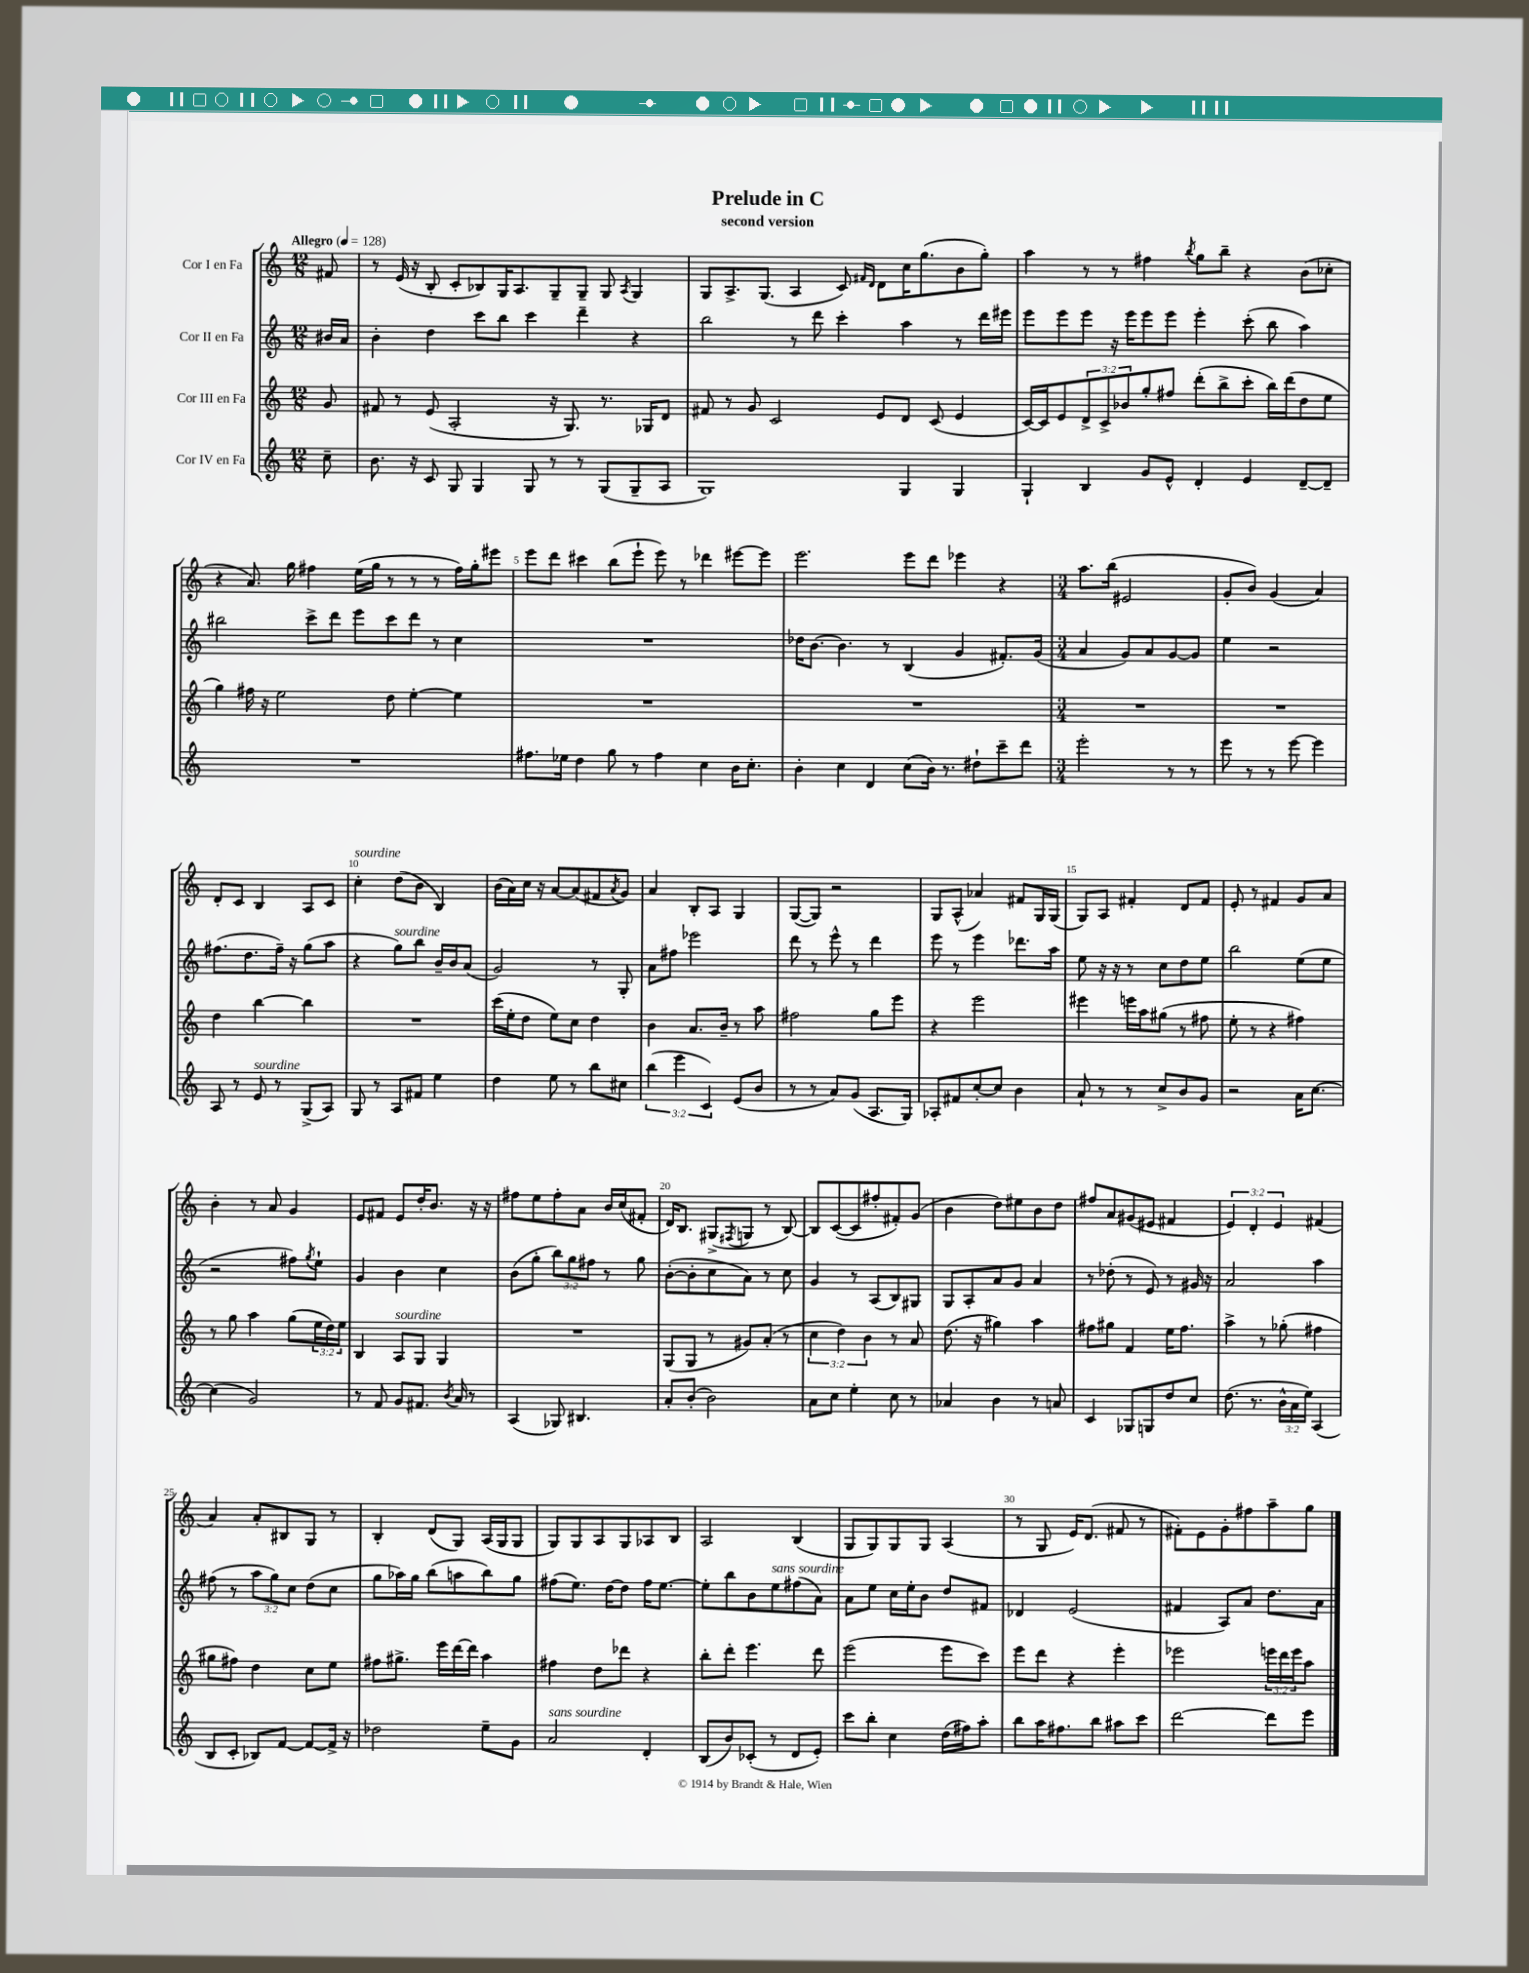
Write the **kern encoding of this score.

**kern	**kern	**kern	**kern
*part4	*part3	*part2	*part1
*staff4	*staff3	*staff2	*staff1
*I"Cor IV en Fa	*I"Cor III en Fa	*I"Cor II en Fa	*I"Cor I en Fa
*clefG2	*clefG2	*clefG2	*clefG2
*k[]	*k[]	*k[]	*k[]
*M12/8	*M12/8	*M12/8	*M12/8
*MM128	*MM128	*MM128	*MM128
=	=	=	=
!	!	!	!LO:TX:a:B:t=Allegro
8cc~\	8g/	16b#X/LL	8f#X/
.	.	16a/JJ	.
=1	=1	=1	=1
8.b\	8f#X/	4b'\	8r
.	8r	.	(16e/
16r	.	.	16r
8c/	(8e/	4dd\	8B'/
8G/	2A'/	.	8c'/L
4G/	.	8ccc\L	8B-X/)
.	.	8bb\J	16G/K
.	.	.	8.A/
8G/	.	4ccc\	.
8r	16r	.	8G~/
.	8.G/)	.	.
8r	.	4ddd~\	8G~/J
(8G/L	8.r	.	8G/
.	.	.	8qA/
8G~/	.	4r	4G/
.	16G-X/KL	.	.
8A/J	8d/J	.	.
=2	=2	=2	=2
1G)	8f#X/	2bb\	8G/L
.	8r	.	8.A^/
.	8g/	.	.
.	.	.	(8.G/J
.	2c/	.	.
.	.	8r	4A/
.	.	8ddd\	.
.	.	4ccc'\	8c/)
.	.	.	16qqf#X/LL
.	.	.	16qqd/JJ
.	8e/L	.	8d\L
4G/	8d/J	4aa\	16cc\K
.	.	.	(8.gg\
.	(8c/	.	.
4G/	4e/	8r	8b\
.	.	16ddd\LL	8gg'\J)
.	.	16eee#X\JJ	.
=3	=3	=3	=3
4G`/	[16c/LL)	8eee\L	4aa\
.	16c/J]	.	.
.	8e/	8eee\	.
4B/	12d^/	8eee\J	8r
.	12c^/	.	.
.	.	16r	8r
.	12b-X/	.	.
.	.	16eee\KL	.
8g/L	8gg'/	8eee\	4ff#X\
8e^^/J	8ff#X/J	8eee\J	.
.	.	.	8qbb/
4d'/	(8ddd'\L	4eee'\	8gg\L
.	8bb^\	.	8bb~\J
4e/	8ccc'\J	(8ccc'\	4r
.	16bb\LL)	8bb\	.
.	(16ddd\J	.	.
[8d~/L	8dd\	4aa\)	(8b\L
8d~/J]	8ee\J	.	8cc-X'\J
!!LO:LB:g=z
=4	=4	=4	=4
1.r	4gg\)	2bb#X\	4r
.	16ff#X\	.	8.a/)
.	16r	.	.
.	2ee\	.	.
.	.	.	16gg\
.	.	8ccc^\L	4ff#X\
.	.	8ddd\J	.
.	.	8eee\L	(16ee\LL
.	.	.	16gg\JJ
.	8dd\	8ccc\	8r
.	[4ee'\	8ddd\J	8r
.	.	8r	8r
.	4ee\]	4cc\	16ff#\LL)
.	.	.	16gg'\J
.	.	.	8eee#X\J
=5	=5	=5	=5
8.ff#X\L	1.r	1.r	8eee\L
.	.	.	8ddd\J
16ee-X\Jk	.	.	.
4dd\	.	.	4ccc#X\
8gg\	.	.	(8bb\L
8r	.	.	8eee`\J
4ff#\	.	.	8eee\)
.	.	.	8r
4cc\	.	.	4ddd-X\
16b\KL	.	.	[8eee#X\L
8.cc'\J	.	.	.
.	.	.	8eee#\J]
=6	=6	=6	=6
4b'\	1.r	16dd-X\KL	2.eee\
.	.	[8.b\J	.
4cc\	.	4.b\]	.
4d/	.	.	.
.	.	8r	.
(8cc\L	.	(4B/	8eee\L
16b\Jk)	.	.	8ddd\J
8.r	.	.	.
.	.	4g/	4eee-X\
8dd#X`\L	.	.	.
8ccc~\	.	8.f#X'/L)	4r
8ddd\J	.	.	.
.	.	(16g/Jk	.
=7	=7	=7	=7
*M3/4	*M3/4	*M3/4	*M3/4
2eee'\	2.r	4a/	8.aa\L
.	.	.	(16bb\Jk
.	.	8g/L)	2e#X/
.	.	8a/	.
8r	.	[8g/	.
8r	.	8g/J]	.
=8	=8	=8	=8
8eee\	2.r	4ee\	8g'/L
8r	.	.	8b/J)
8r	.	2r	(4g/
[8eee\	.	.	.
4eee\]	.	.	4a/)
!!LO:LB:g=z
=9	=9	=9	=9
8A/	4dd\	(8.ff#X\L	8d'/L
8r	.	.	8c/J
.	.	8.dd\	.
!LO:TX:a:i:t=sourdine	!	!	!
8e/	[4bb\	.	4B/
8r	.	16ff#~\Jk)	.
.	.	16r	.
(8G^/L	4bb\]	(8gg\L	8A/L
8A/J)	.	8aa\J	8c/J
=10	=10	=10	=10
!	!	!	!LO:TX:a:i:t=sourdine
8G/	2.r	4r	4cc'\
8r	.	.	.
!	!	!LO:TX:a:i:t=sourdine	!
8A/L	.	8gg\L)	(8dd\L
8f#X/J	.	8bb\J	8b\J
4ee\	.	16b~/LL	4B/)
.	.	16b/J	.
.	.	(8a/J	.
=11	=11	=11	=11
4dd\	(16ccc\LL	2g/)	(16b\LL
.	16ee'\J	.	16a\)
.	8dd\J	.	16cc\JJ
.	.	.	16r
8ee\	8ee\L)	.	[8a/L
8r	8cc\J	.	(8a/]
8bb\L	4dd\	8r	8f#X/
.	.	.	8qa/
8cc#X\J	.	8G'/	8g/J)
=12	=12	=12	=12
(6bb\	4b\	8a\L	4a/
.	.	8ff#X\J	.
6eee\	.	.	.
.	8.a/L	2eee-X\	8B'/L
6c/)	.	.	.
.	.	.	8A/J
.	16b~/Jk	.	.
(8e/L	8r	.	4G/
8b/J	8aa\	.	.
=13	=13	=13	=13
8r	2ff#X\	8ddd\	([8G/L
8r	.	8r	8G/J])
8a/L)	.	8eee^^\	2r
(8g/J	.	8r	.
8.A/L	8gg\L	4ddd\	.
.	8eee\J	.	.
16G/Jk)	.	.	.
=14	=14	=14	=14
8A-X'/L	4r	8eee\	8G/L
8f#X/	.	8r	(8A^^/J
[8cc'/	2eee\	4eee\	4a-X/)
8cc/J]	.	.	.
4b\	.	8.ddd-X\L	8f#X/L
.	.	.	16G/L
.	.	16aa\Jk	(16G/JJ
=15	=15	=15	=15
8a`/	4eee#X\	8ee\	8G/L)
8r	.	16r	8A/J
.	.	16r	.
8r	16eeen\LL	8r	4f#X'/
.	16aa\J	.	.
8cc^/L	(8gg#X\J	8cc\L	.
8b/	8r	8dd\	8d/L
8g/J	8ff#X\	8ee\J	8f#/J
=16	=16	=16	=16
2r	8ee'\	2bb\	8e'/
.	8r	.	8r
.	4r	.	4f#X/
16a\KL	4ff#X\)	(8ee\L	8g/L
[8.cc\J	.	.	.
.	.	8ee\J	8a/J
!!LO:LB:g=z
=17	=17	=17	=17
(4cc\]	8r	2r	4b'\
.	8gg\	.	.
2g/)	4aa\	.	8r
.	.	.	8a/
.	(8gg\L	8ff#X\L)	4g/
.	.	8qgg/	.
.	24ee\L	8ee`\J	.
.	24dd\)	.	.
.	24ee\JJ	.	.
=18	=18	=18	=18
8r	4B/	4g/	8e/L
8f/	.	.	8f#X/J
!	!LO:TX:a:i:t=sourdine	!	!
8g/L	8A/L	4b\	8e/L
8.f#X/J	8G/J	.	16dd'/K
.	.	.	8.b/J
.	4G/	4cc\	.
8qb/	.	.	.
16a/	.	.	.
8r	.	.	16r
.	.	.	16r
=19	=19	=19	=19
(4A/	2.r	(8b\L	8ff#X\L
.	.	8gg'\J	8ee\
8G-X/)	.	12bb\L)	8ff#'\
.	.	12gg\	.
4.B#X/	.	.	8a\J
.	.	12ff#X\J	.
.	.	8r	16b/LL
.	.	.	(16cc/J
.	.	8gg\	8f#X'/J
=20	=20	=20	=20
8a'/L	(8G/L	([8b'\L	16d/KL)
.	.	.	8.B/J
(8b'/J	8G/J	8b'\]	.
2b\)	8r	8cc\	(8G#X^/L
.	.	.	8qF#X/
.	8g#X/L)	8a\J)	8Gn/J
.	(8a'/J	8r	8r
.	8r	8cc\	[8B/)
=21	=21	=21	=21
8a\L	6cc\	4g/	8B/L]
8cc\J	.	.	([8c/
.	6dd\)	.	.
4ee'\	.	8r	8c/]
.	6b\	.	.
.	.	(8A/L	8ff#X'/
8cc\	8r	8B/)	8f#X'/)
8r	8a/	8G#X/J	(8g/J
=22	=22	=22	=22
4a-X/	(8.dd\	8G/L	4b\
.	.	8A'/	.
.	16r	.	.
4b\	4gg#X\)	8a/	8dd\L)
.	.	8g/J	8ee#X\
8r	4aa\	4a/	8b\
8an/	.	.	8dd\J
=23	=23	=23	=23
4c/	8ff#X\L	8r	8ff#X/L
.	8gg#X\J	(8dd-X'\	8a/
8G-X/L	4f/	8r	(8g#X/
8Gn/	.	8e/)	8e#X/J
8dd/	16ee\KL	8r	4f#X/
.	8.ff#\J	.	.
8cc/J	.	16g#X/	.
.	.	16r	.
=24	=24	=24	=24
(8.dd\	4aa^\	2a/	6e/)
.	.	.	6d'/
8.r	.	.	.
.	8r	.	.
.	.	.	6e/
24b^^\LL	(8gg-X'\	.	.
24a\	.	.	.
24ee\JJ)	.	.	.
(4A/	4ff#X\	4aa\	(4f#X/
!!LO:LB:g=z
=25	=25	=25	=25
8B/L	8gg#X\L	(8ff#X\	4a/)
8c'/J	8ff#X\J)	8r	.
8B-X/L)	4dd\	12aa\L	8a'/L
.	.	12gg\)	.
[8f/J	.	.	8B#X/
.	.	12cc\J	.
8f/L_	8cc\L	(8dd\L	8G/J
16f^/Jk]	8ee\J	8cc\J	8r
16r	.	.	.
=26	=26	=26	=26
2dd-X\	8ff#X\L	8gg\L	4B'/
.	8.gg#X^\J	16aa-X\L)	.
.	.	16gg\JJ	.
.	.	(8bb\L	(8d/L
.	16eee\LL	.	.
.	[16ddd\	8aan\	8G/J)
.	16ddd\JJ]	.	.
8ee~\L	4aa\	8bb\)	(16A/LL
.	.	.	16G/J
8g\J	.	8gg\J	8G/J
=27	=27	=27	=27
!LO:TX:a:i:t=sans sourdine	!	!	!
2a/	4ff#X\	(8ff#X\L	8G/L)
.	.	8.ee\J)	8G/
.	8dd\L	.	8A/
.	.	[16dd\KL	.
.	8ddd-X\J	8dd\J]	8G/
4d'/	4r	16ff#\KL	8A-X/
.	.	[8.ee\J	.
.	.	.	8B/J
=28	=28	=28	=28
(8B/L	8bb'\L	8ee'\L]	2A/
8b/)	8ddd'\J	8bb\	.
(8c-X'/J	4.eee\	8b\	.
!	!	!LO:TX:a:i:t=sans sourdine	!
8r	.	8ee\	.
8d/L	.	(8ff#X\	(4B/
8e'/J)	8ddd\	8a\J)	.
=29	=29	=29	=29
8ccc\L	(2eee\	8a\L	8G/L
8bb'\J	.	8ee\J	8G/)
4cc\	.	16cc\LL	8G/
.	.	16ee'\J	.
.	.	8b\J	8G/J
(16dd\LL	8eee\L	8dd/L	(4A/
16ff#X\J)	.	.	.
8aa'\J	8ccc\J)	8f#X/J	.
=30	=30	=30	=30
8bb\L	8eee\L	4d-X/	8r
16aa\K	8ddd\J	.	8G/
8.ff#X\	.	.	.
.	4r	(2e/	16e/KL)
.	.	.	(8.d/J
8bb\J	.	.	.
8aa#X\L	4eee'\	.	8f#X/
8ccc\J	.	.	8r
=31	=31	=31	=31
[2ddd\	2eee-X\	4f#X/	8f#X'\L)
.	.	.	8e\
.	.	8A/L)	8g'\
.	.	8a/J	8ff#X\
8ddd\L]	24eeen\LL	8.dd\L	8aa~\
.	24ddd\	.	.
.	24eee\J	.	.
8eee\J	8aa\J	.	8gg\J
.	.	16a\Jk	.
==	==	==	==
*-	*-	*-	*-
